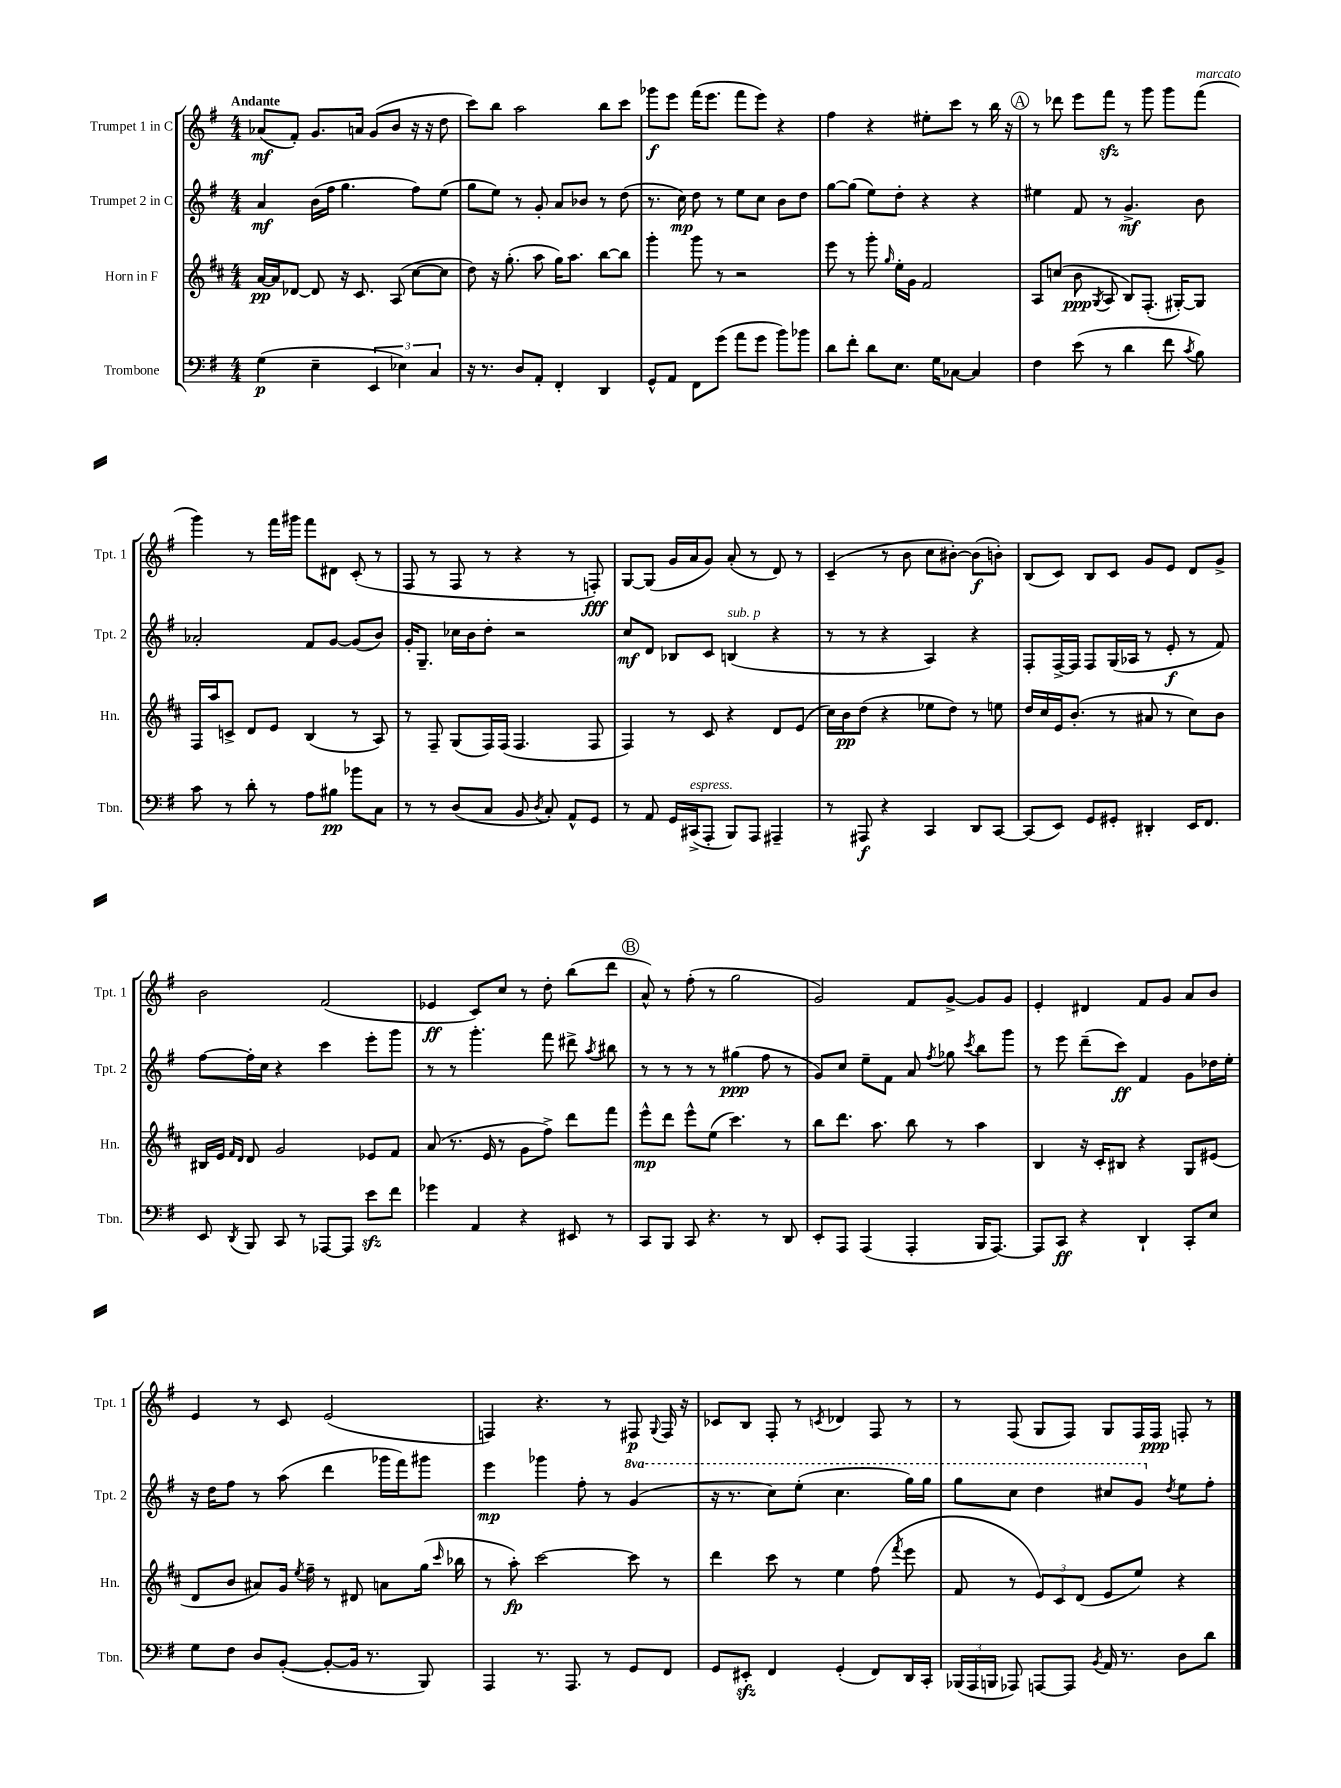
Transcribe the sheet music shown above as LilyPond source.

<<
\new StaffGroup <<
\new Staff = "s0" \with { instrumentName = "Trumpet 1 in C" shortInstrumentName = "Tpt. 1" } {
    \clef treble \key g \major \numericTimeSignature \time 4/4 \tempo "Andante"
    \autoBeamOff aes'8[\mf( fis'8]-.) g'8.[ a'16] g'8[( b'8] r16 r16 d''8 |
    c'''8[) b''8] a''2 b''8[ c'''8] |
    ges'''8[\f e'''8] fis'''16[( e'''8.] fis'''8[ e'''8]) r4 |
    fis''4 r4 eis''8[-. c'''8] r8 b''16 r16 |
    \mark \markup { \circle "A" } r8 des'''8 e'''8[ fis'''8]\sfz r8 g'''8 g'''8[ fis'''8]^\markup { \italic "marcato" }( |
    g'''4) r8 fis'''16[ gis'''16] fis'''8[ dis'8] c'8-.( r8 |
    fis8 r8 fis8 r8 r4 r8 f8-.\fff) |
    g8[~ g8]( g'16[ a'16 g'8]) a'8-.( r8 d'8) r8 |
    c'4--( r8 b'8 c''8[ bis'8]~-.) bis'8[\f( b'8]-.) |
    b8[( c'8]) b8[ c'8] g'8[ e'8] d'8[ g'8]-> |
    b'2 fis'2( |
    ees'4\ff c'8[) c''8] r8 d''8-. b''8[( d'''8] |
    \mark \markup { \circle "B" } a'8-^) r8 fis''8-.( r8 g''2 |
    g'2) fis'8[ g'8]~-> g'8[ g'8] |
    e'4-. dis'4 fis'8[ g'8] a'8[ b'8] |
    e'4 r8 c'8 e'2( |
    f4) r4. r8 fis8\p \appoggiatura { g8 } fis16 r16 |
    ces'8[ b8] fis8-. r8 \acciaccatura { c'8 } des'4 fis8 r8 |
    r8 fis8( g8[ fis8]) g8[ fis16 fis16]\ppp f8-. r8 \bar "|." |
}
\new Staff = "s1" \with { instrumentName = "Trumpet 2 in C" shortInstrumentName = "Tpt. 2" } {
    \clef treble \key g \major \numericTimeSignature \time 4/4 \set Staff.ottavationMarkups = #ottavation-simple-ordinals
    \autoBeamOff a'4\mf b'16[( fis''16] g''4. fis''8[) e''8]( |
    g''8[ e''8]) r8 g'8-. a'8[ bes'8] r8 d''8( |
    r8. c''16\mp) d''8 r8 e''8[ c''8] b'8[ d''8] |
    g''8[~ g''8]( e''8[) d''8]-. r4 r4 |
    \mark \markup { \circle "A" } eis''4 fis'8 r8 g'4.->\mf b'8 |
    aes'2-. fis'8[ g'8]~ g'8[( b'8]) |
    g'16[-. g8.]-- ces''16[ b'16 d''8]-. r2 |
    c''8[\mf d'8] bes8[ c'8] b4^\markup { \italic "sub. p" }( r4 |
    r8 r8 r4 a4) r4 |
    fis8[-. fis16~-> fis16] fis8[ g16( aes16] r8 e'8-.\f r8 fis'8) |
    fis''8[~ fis''16-. c''16] r4 c'''4 e'''8[-. g'''8] |
    r8 r8 g'''4.-. fis'''8 dis'''8-> \acciaccatura { a''8 } bis''8 |
    \mark \markup { \circle "B" } r8 r8 r8 r8 gis''4\ppp( fis''8 r8 |
    g'8[) c''8] e''8[-- fis'8] a'8 \acciaccatura { fis''8 } ges''8 \acciaccatura { c'''8 } b''8[ g'''8] |
    r8 e'''8 d'''8[--( c'''8]\ff) fis'4 g'8[ des''16 e''16]-. |
    r16 d''16[ fis''8] r8 a''8( d'''4 ges'''16[ fis'''16) gis'''8] |
    e'''4\mp ges'''4 fis''8-. r8 \ottava #1 g''4( |
    r16 r8. c'''8[) e'''8]-.( c'''4. g'''16[) g'''16] |
    g'''8[ c'''8] d'''4 cis'''8[ g''8] \ottava #0 \acciaccatura { d''8 } e''8[ fis''8]-. \bar "|." |
}
\new Staff = "s2" \with { instrumentName = "Horn in F" shortInstrumentName = "Hn." } {
    \clef treble \key d \major \numericTimeSignature \time 4/4
    \autoBeamOff a'16[~\pp a'16 des'8]~ des'8 r16 cis'8. a8( cis''8[~ cis''8] |
    d''8) r16 g''8.-.( a''8 g''16[) a''8.] b''8[~ b''8] |
    g'''4-. g'''8 r8 r2 |
    e'''8 r8 g'''8-. \grace { g''16 } e''16[-. g'16] fis'2 |
    \mark \markup { \circle "A" } a8[ c''8]( b'8\ppp \acciaccatura { g8 } a8 b8[) fis8.]-.( gis16[~-.) gis8] |
    fis16[ a''16 c'8]-> d'8[ e'8] b4( r8 a8) |
    r8 fis8-- g8[( fis16) fis16]( fis4. fis8 |
    fis4) r8 cis'8 r4 d'8[ e'8]( |
    cis''16[) b'16\pp d''8]( r4 ees''8[ d''8]) r8 e''8 |
    d''16[ cis''16 e'16 b'8.]-.( r8 ais'8 r8 cis''8[) b'8] |
    bis16[ e'16] \grace { fis'16[ d'16] } d'8 g'2 ees'8[ fis'8] |
    a'8( r8. e'16 r8 g'8[ fis''8]->) d'''8[ fis'''8] |
    \mark \markup { \circle "B" } e'''8[-^\mp d'''8] e'''8[-^ e''8]( cis'''4.) r8 |
    b''8[ d'''8.] a''8. b''8 r8 a''4 |
    b4 r16 cis'16[-. bis8] r4 g8[ eis'8]( |
    d'8[ b'8] ais'8[) g'16] \acciaccatura { e''8 } fis''16-- r8 dis'8 a'8[ g''16]( \grace { cis'''16 } bes''16 |
    r8 a''8-.\fp) cis'''2~ cis'''8 r8 |
    d'''4 cis'''8 r8 e''4 fis''8( \acciaccatura { fis'''8 } e'''8 |
    fis'8 r8 \tuplet 3/2 { e'8[) cis'8 d'8]( } e'8[ e''8]) r4 \bar "|." |
}
\new Staff = "s3" \with { instrumentName = "Trombone" shortInstrumentName = "Tbn." } {
    \clef bass \key g \major \numericTimeSignature \time 4/4
    \autoBeamOff g4\p( e4-- \tuplet 3/2 { e,4 ees4) c4 } |
    r16 r8. d8[ a,8]-. fis,4-. d,4 |
    g,8[-^ a,8] fis,8[ g'8]( a'8[ g'8] b'8[) bes'8] |
    d'8[ fis'8]-. d'8[ e8.] g16[ ces8]~ ces4 |
    \mark \markup { \circle "A" } fis4 e'8( r8 d'4 fis'8 \acciaccatura { c'8 } b8) |
    c'8 r8 d'8-. r8 a8[ bis8]\pp bes'8[ c8] |
    r8 r8 d8[( c8] b,8 \acciaccatura { d8 } c8-.) a,8[-^ g,8] |
    r8 a,8 g,16[ cis,16->^\markup { \italic "espress." }( a,,8]-. b,,8[) a,,8] ais,,4-- |
    r8 ais,,8\f r4 c,4 d,8[ c,8]~ |
    c,8[( e,8]) g,8[ gis,8]-. dis,4-. e,16[ fis,8.] |
    e,8 \acciaccatura { d,8 } b,,8 c,8 r8 aes,,8[~ aes,,8] e'8[\sfz fis'8] |
    ges'4 a,4 r4 eis,8 r8 |
    \mark \markup { \circle "B" } c,8[ b,,8] c,8 r4. r8 d,8 |
    e,8[-. a,,8] a,,4( a,,4-. b,,16[ a,,8.]~) |
    a,,8[ c,8]\ff r4 d,4-! c,8[-. e8] |
    g8[ fis8] d8[ b,8]~-.( b,8[~-. b,16] r8. b,,8) |
    a,,4 r8. a,,8. r8 g,8[ fis,8] |
    g,8[ eis,8]-.\sfz fis,4 g,4-.( fis,8[) d,16 c,16]-. |
    \tuplet 3/2 { bes,,16[( a,,16 b,,16] } aes,,8) a,,8[~ a,,8] \acciaccatura { b,8 } a,16 r8. d8[ d'8] \bar "|." |
}
>>
>>
\layout { \context { \Score \remove "Bar_number_engraver" } }
